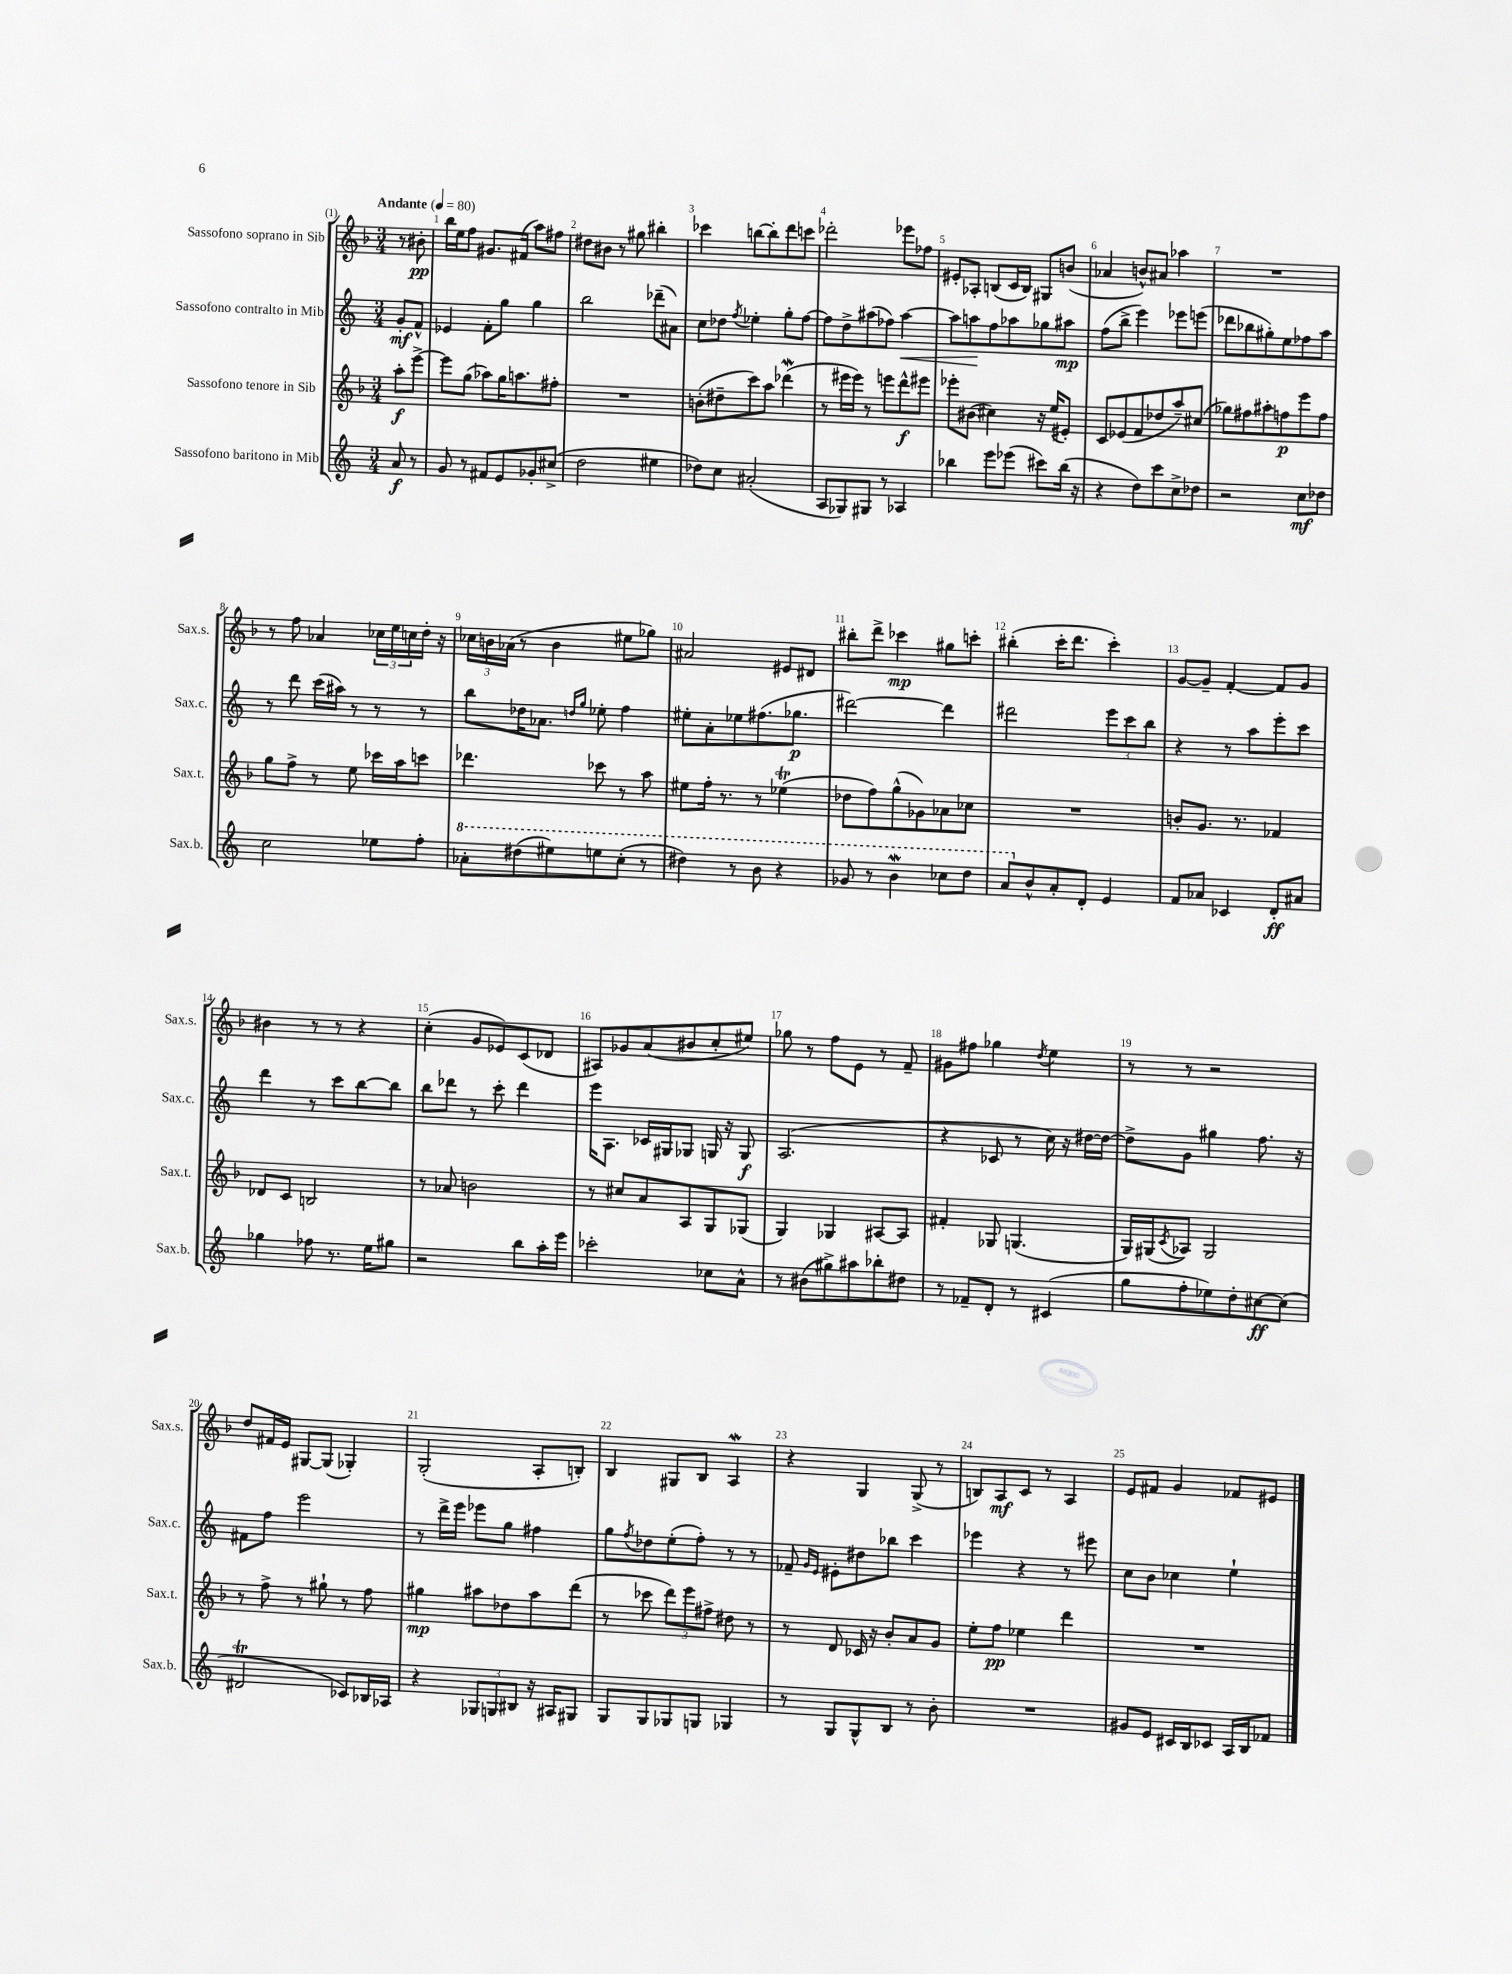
<<
\new StaffGroup <<
\new Staff = "s0" \with { instrumentName = "Sassofono soprano in Sib" shortInstrumentName = "Sax.s." } {
    \clef treble \key f \major \numericTimeSignature \time 3/4 \partial 4 \tempo "Andante" 4 = 80
    r8 bis'8-.\pp |
    bes''16 e''16 f''8 gis'8. fis'16( a''8) fis''8 |
    dis''8 bis'8 r8 gis''8 bis''4-. |
    ces'''4 b''8~ b''8-. d'''8 c'''8 |
    des'''2-. ees'''8 fes''8 |
    eis'8-. aes8-. b8( c'16 b16) gis8 b'8( |
    aes'4 b'8-^) ais'8 aes''4 |
    R2. |
    r8 f''8 aes'4 \tuplet 3/2 { ces''16 e''16 c''16 } d''16-. r16 |
    \tuplet 3/2 { ces''16 b'16 aes'16( } r8 b'4 eis''8 ges''8) |
    ais'2 eis'8 dis'8 |
    bis''8-. d'''8-> ces'''4\mp gis''8 c'''8-. |
    bis''4-.( c'''16-. d'''8. c'''4-.) |
    g'8~ g'8-- f'4~-. f'8 g'8 |
    bis'4 r8 r8 r4 |
    c''4-.( g'8 ees'8) c'8( des'8 |
    ais8) ges'8 a'8( bis'8 c''8-. eis''8) |
    ges''8 r8 f''8 e'8 r8 f'8-- |
    gis'8 fis''8 ges''4 \acciaccatura { d''8 } e''4 |
    r8 r8 r2 |
    d''8 fis'16 e'16 gis8~ gis8( ges4-.) |
    g2-.( a8-. b8-.) |
    bes4 gis8 bes8 a4\mordent |
    r4 g4 g8->( r8 |
    b8) a8\mf c'8 r8 a4 |
    e'8 fis'8 g'4 fes'8 eis'8 \bar "|." |
}
\new Staff = "s1" \with { instrumentName = "Sassofono contralto in Mib" shortInstrumentName = "Sax.c." } {
    \clef treble \key c \major \numericTimeSignature \time 3/4 \partial 4
    g'8-.\mf f'8-^ |
    ees'4 f'8-. g''8 g''4 |
    b''2 des'''8--( ais'8) |
    c''8 des''8 \acciaccatura { f''8 } ees''4-. g''8-. f''8~ |
    f''8 d''8-> ais''8( fes''8) ais''4~\< |
    ais''8 a''8\! f''8 aes''8 ges''8 ais''8\mp |
    f''8( b''8-> e'''4) ees'''8 e'''8( |
    des'''8 bes''8 gis''8-.) e''8 fes''8 a''8 |
    r8 d'''8 c'''16( ais''16) r8 r8 r8 |
    b''8 des''16 aes'8. \grace { d''16 g''16 } ees''8-. f''4 |
    eis''8-. a'8-. ees''8 fis''8.( ges''8.\p |
    dis'''2~) dis'''4 |
    dis'''2 \tuplet 3/2 { e'''8 c'''8 b''8 } |
    r4 r8 a''8 e'''8-. c'''8 |
    d'''4 r8 c'''8 b''8~ b''8 |
    b''8 des'''8 r8 c'''8-. des'''4 |
    e'''16 a8. ces'16 gis16 ges8 g16 r16 g8\f |
    a2.( |
    r4 ces'8 r8 c''16) r16 dis''16~ dis''16~ |
    dis''8-> g'8 gis''4 f''8. r16 |
    fis'8 f''8 e'''2 |
    r8 d'''16-> e'''16 ees'''8 g''8 fis''4 |
    g''8 \acciaccatura { f''8 } des''8 e''8-.( f''8-.) r8 r8 |
    fes'8-- \grace { g'16 e'16 } eis'8-. dis''8 bes''8 c'''4 |
    ees'''4 r4 r8 eis'''8 |
    c''8 b'8 ces''4 e''4-! \bar "|." |
}
\new Staff = "s2" \with { instrumentName = "Sassofono tenore in Sib" shortInstrumentName = "Sax.t." } {
    \clef treble \key f \major \numericTimeSignature \time 3/4 \partial 4
    a''8-.\f e'''8~-> |
    e'''8 g''8( aes''8) g''16 a''8. fis''8-. |
    R2. |
    b'8-.( dis''8-- c'''8) a''8 des'''4\mordent( |
    r8 eis'''16 eis'''16) r8 e'''8 d'''8-^\f eis'''8 |
    ees'''8-. bis'8( cis''4) r16 e''16( eis'8-.) |
    c'8 ees'8( f'8 des''8 a''8--) cis''8( |
    ges''8) fis''8 ais''8-. f''8\p e'''8 f''8 |
    g''8 f''8-> r8 e''8 ces'''16 a''16 c'''8 |
    des'''4. ces'''8 r8 a''8 |
    eis''8 f''16-. r8. r8 ees''4\trill( |
    des''8 f''8) g''8-^( ges'8) aes'8 ces''8 |
    R2. |
    b'8-. g'8. r8. fes'4 |
    des'8 c'8 b2 |
    r8 aes'8 b'2 |
    r8 cis''8 a'8 a8 g8 ges8( |
    g4) ges4 ais8~ ais8 |
    fis'4-. ges8 g4.( |
    g16) gis16( \acciaccatura { c'8 } aes8) gis2 |
    r8 f''8-> r8 gis''8-! r8 f''8 |
    gis''4\mp ais''8 des''8 ais''8 d'''8( |
    r8 ces'''8 \tuplet 3/2 { d'''8) e'''8 fis''8-> } dis''8 r8 |
    r8 d'8 ces'16 r16 bes'8-. a'8 g'8 |
    e''8-. f''8\pp ees''4 d'''4 |
    R2. \bar "|." |
}
\new Staff = "s3" \with { instrumentName = "Sassofono baritono in Mib" shortInstrumentName = "Sax.b." } {
    \clef treble \key c \major \numericTimeSignature \time 3/4 \partial 4
    a'8\f r8 |
    g'8 r8 fis'8 e'8 ges'8-. cis''8->( |
    d''2 eis''4 |
    des''8) c''8 ais'2-.( |
    a8 ges8) gis8 r8 aes4 |
    bes''4 e'''8 ees'''8( cis'''8) bes''16( r16 |
    r4 d''8) c'''8 c''8-> des''8 |
    r2 c''8\mf des''8 |
    c''2 ees''8 f''8-. |
    \ottava #1 aes''8-. dis'''8( eis'''8) e'''8 c'''8-.( r8 |
    dis'''4) r8 b''8 r4 |
    ges''8 r8 b''4\mordent ces'''8 d'''8 |
    a''8 \ottava #0 b'8-^ a'8-. d'8-. e'4 |
    f'8 aes'8 ces'4 d'8-.\ff ais'8 |
    ges''4 fes''8 r8. e''16 gis''8 |
    r2 b''8 a''16-. e'''16 |
    ces'''2-. ces''8 a'8-^ |
    r8 bis'8( gis''8->) ais''8 bes''8-. dis''8 |
    r8 fes'8-- d'8-. r8 cis'4( |
    g''8 f''8-. ees''8) d''8-. cis''8~\ff cis''8( |
    dis'2\trill ces'8) bes16 aes16 |
    r4 \tuplet 3/2 { ges8 g8 bis8 } r16 ais16 gis8 |
    g8 g8 ges8 g8 ges4 |
    r8 g8 g8-^ b8 r8 b'8-. |
    R2. |
    gis'8 e'8 cis'16 b16 ces'8 a16 b16 fes'8 \bar "|." |
}
>>
>>
\layout { \context { \Score \override BarNumber.break-visibility = ##(#f #t #t) barNumberVisibility = #all-bar-numbers-visible } }
